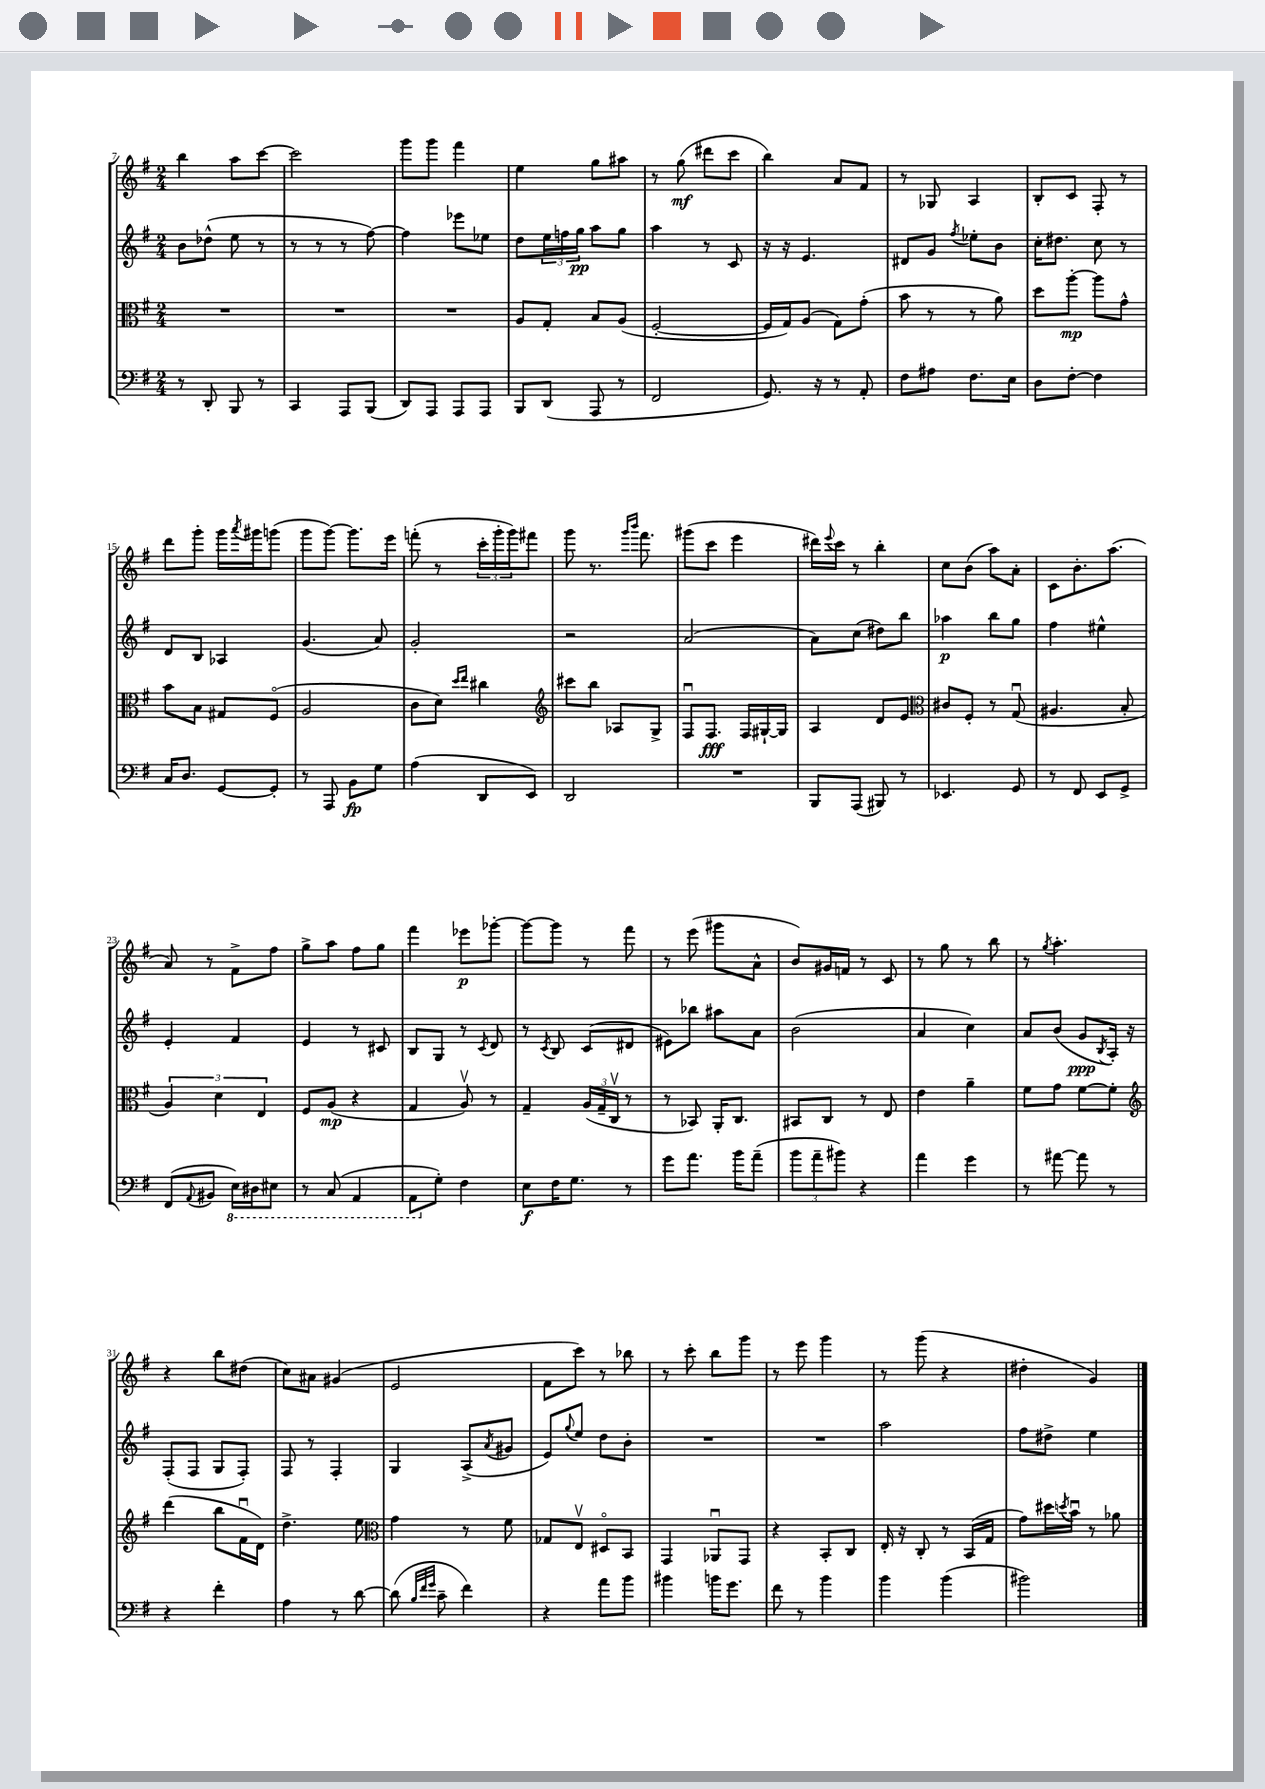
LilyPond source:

<<
\new StaffGroup <<
\new Staff = "s0" {
    \clef treble \key g \major \numericTimeSignature \time 2/4
    b''4 a''8 c'''8~ |
    c'''2 |
    g'''8 g'''8 fis'''4 |
    e''4 g''8 ais''8 |
    r8 g''8\mf( dis'''8 c'''8 |
    b''4) a'8 fis'8 |
    r8 ges8 a4 |
    b8-. c'8 fis8-. r8 |
    d'''8 g'''8-. g'''16 \acciaccatura { a'''8 } gis'''16 g'''8( |
    g'''8 g'''8~) g'''8. e'''16 |
    f'''8-.( r8 \tuplet 3/2 { c'''16-. g'''16-. g'''16) } fis'''8 |
    g'''8 r8. \grace { g'''16 b'''16 } fis'''8. |
    gis'''8( c'''8 e'''4 |
    dis'''16) \appoggiatura { e'''8 } c'''16 r8 b''4-. |
    c''8 b'8( a''8) a'8-. |
    c'8 b'8.-. a''8.( |
    a'8) r8 fis'8-> fis''8 |
    g''8-> a''8 fis''8 g''8 |
    fis'''4 ees'''8\p ges'''8~-. |
    ges'''8~ ges'''8 r8 fis'''8 |
    r8 e'''8( gis'''8 a'8-^ |
    b'8) gis'16 f'16 r8 c'8 |
    r8 g''8 r8 b''8 |
    r8 \acciaccatura { g''8 } a''4.-. |
    r4 b''8 dis''8( |
    c''8) ais'8 gis'4( |
    e'2 |
    fis'8 c'''8) r8 bes''8 |
    r8 c'''8-. b''8 g'''8 |
    r8 e'''8 g'''4 |
    r8 g'''8( r4 |
    dis''4-. g'4) \bar "|." |
}
\new Staff = "s1" {
    \clef treble \key g \major \numericTimeSignature \time 2/4
    b'8 des''8-^( e''8 r8 |
    r8 r8 r8 fis''8~) |
    fis''4 ees'''8 ees''8 |
    d''8 \tuplet 3/2 { e''16 f''16 g''16\pp } a''8 g''8 |
    a''4 r8 c'8 |
    r16 r16 e'4. |
    dis'8 g'8 \acciaccatura { fis''8 } ees''8-. b'8 |
    c''16-. dis''8. c''8 r8 |
    d'8 b8 aes4 |
    g'4.( a'8) |
    g'2-. |
    r2 |
    a'2( |
    a'8) c''8( dis''8) b''8 |
    aes''4\p b''8 g''8 |
    fis''4 eis''4-^ |
    e'4-. fis'4 |
    e'4 r8 cis'8 |
    b8 g8 r8 \acciaccatura { c'8 } d'8 |
    r8 \acciaccatura { c'8 } b8 c'8( dis'8 |
    eis'8) bes''8 ais''8 a'8 |
    b'2( |
    a'4 c''4) |
    a'8 b'8( g'8\ppp \acciaccatura { b8 } a16-.) r16 |
    fis8-.( fis8 g8 fis8-.) |
    fis8 r8 fis4-. |
    g4 a8->( \acciaccatura { a'8 } gis'8 |
    e'8) \appoggiatura { g''8 } e''8 d''8 b'8-. |
    R2 |
    R2 |
    a''2 |
    fis''8 dis''8-> e''4 \bar "|." |
}
\new Staff = "s2" {
    \clef alto \key g \major \numericTimeSignature \time 2/4
    R2 |
    R2 |
    R2 |
    a8 g8-. b8 a8( |
    fis2~-. |
    fis16 g16) a8( g8) g'8-.( |
    b'8 r8 r8 a'8) |
    d''8 a''8~-.\mp a''8 g'8-^ |
    b'8 b8 gis8 fis8\flageolet( |
    a2 |
    c'8 d'8) \grace { d''16 e''16 } cis''4 |
    \clef treble cis'''8 b''8 aes8 g8-> |
    fis8\downbow fis8.\fff fis16 gis16~-! gis16 |
    a4 d'8 e'8 |
    \clef alto cis'8 fis8-. r8 g8\downbow( |
    ais4. b8-. |
    \tuplet 3/2 { a4) d'4 e4 } |
    fis8 a8\mp( r4 |
    g4 a8\upbow) r8 |
    g4-- \tuplet 3/2 { a16( g16-- c16\upbow } r8 |
    r8 bes,8) a,16-. c8. |
    bis,8 c8 r8 e8 |
    e'4 a'4-- |
    fis'8 g'8 fis'8~ fis'8-. |
    \clef treble d'''4( b''8 fis'16\downbow d'16) |
    d''4.-> e''8 |
    \clef alto g'4 r8 fis'8 |
    ges8 e8\upbow dis8\flageolet b,8 |
    g,4 aes,8\downbow g,8 |
    r4 b,8-. c8 |
    e16-. r16 c8-. r8 b,16( g16 |
    g'8) dis''16 \acciaccatura { d''8 } b'16\downbow r8 aes'8 \bar "|." |
}
\new Staff = "s3" {
    \clef bass \key g \major \numericTimeSignature \time 2/4
    r8 d,8-. b,,8 r8 |
    c,4 a,,8 b,,8( |
    d,8) a,,8 a,,8 a,,8 |
    b,,8 d,8( a,,8 r8 |
    fis,2 |
    g,8.) r16 r8 a,8-. |
    fis8 ais8 fis8. e16 |
    d8 fis8~-. fis4 |
    c16 d8. g,8~ g,8-. |
    r8 a,,8 b,8\fp g8 |
    a4( d,8 e,8) |
    d,2 |
    R2 |
    b,,8 a,,8( bis,,8) r8 |
    ees,4. g,8 |
    r8 fis,8 e,8 g,8-> |
    fis,8( \appoggiatura { a,8 } bis,8 \ottava #-1 e,16) dis,16 eis,8 |
    r8 c,8( a,,4 |
    a,,8 \ottava #0 g8-.) fis4 |
    e8\f fis16 g8. r8 |
    g'8 a'8. b'16 a'8--( |
    \tuplet 3/2 { b'8 a'8-- bis'8) } r4 |
    a'4 g'4 |
    r8 ais'8~ ais'8 r8 |
    r4 fis'4-. |
    a4 r8 d'8~ |
    d'8( \grace { b32 fis'32 g'32 } c'8-- fis'4) |
    r4 a'8 b'8 |
    bis'4 b'16 g'8. |
    fis'8 r8 b'4 |
    b'4 b'4( |
    bis'2) \bar "|." |
}
>>
>>
\layout { \context { \Score currentBarNumber = #7 } }
